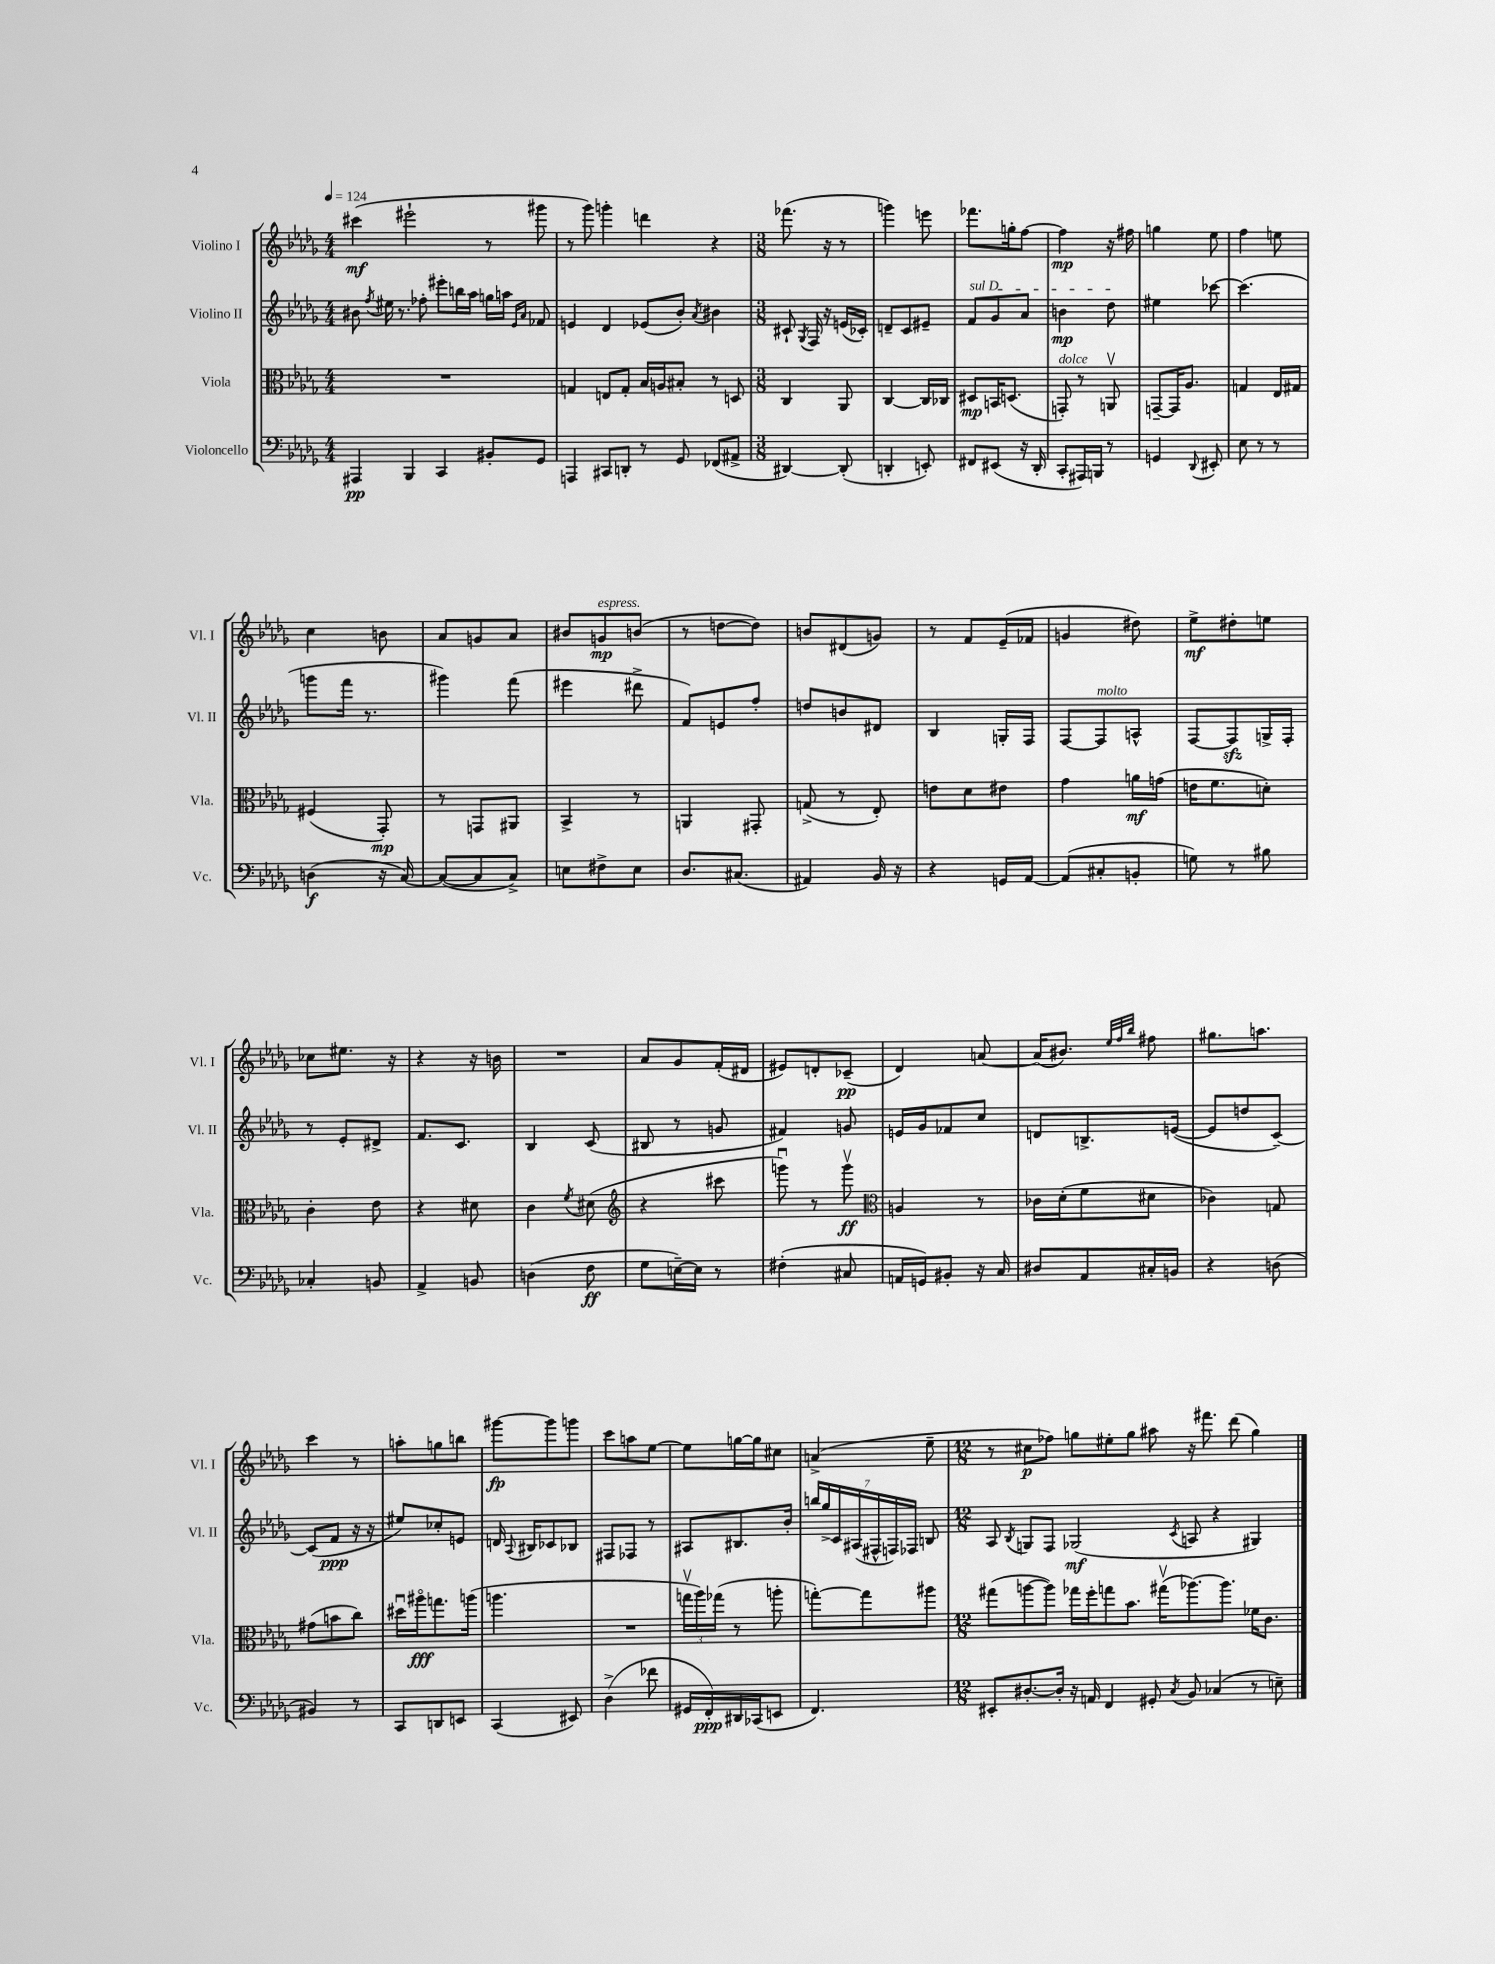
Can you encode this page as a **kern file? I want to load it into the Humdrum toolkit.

**kern	**dynam	**kern	**dynam	**kern	**dynam	**kern	**dynam
*part4	*part4	*part3	*part3	*part2	*part2	*part1	*part1
*staff4	*staff4	*staff3	*staff3	*staff2	*staff2	*staff1	*staff1
*I"Violoncello	*	*I"Viola	*	*I"Violino II	*	*I"Violino I	*
*I'Vc.	*	*I'Vla.	*	*I'Vl. II	*	*I'Vl. I	*
*clefF4	*	*clefC3	*	*clefG2	*	*clefG2	*
*k[b-e-a-d-g-]	*	*k[b-e-a-d-g-]	*	*k[b-e-a-d-g-]	*	*k[b-e-a-d-g-]	*
*M4/4	*	*M4/4	*	*M4/4	*	*M4/4	*
*MM124	*	*MM124	*	*MM124	*	*MM124	*
=1	=1	=1	=1	=1	=1	=1	=1
4AAA#X/	pp	1r	.	8b#X\	.	(4ccc#X\	mf
.	.	.	.	8qff/	.	.	.
.	.	.	.	16ee#X\	.	.	.
.	.	.	.	8.r	.	.	.
4BBB-/	.	.	.	.	.	2eee#X`\	.
.	.	.	.	8ff-X'\	.	.	.
4CC/	.	.	.	8eee#X'\L	.	.	.
.	.	.	.	16bbn\L	.	.	.
.	.	.	.	16aa-\JJ	.	.	.
8BB#X'/L	.	.	.	16ggn\LL	.	8r	.
.	.	.	.	16aan\JJ	.	.	.
.	.	.	.	16qqe-/LL	.	.	.
.	.	.	.	16qqa-/JJ	.	.	.
8GG-/J	.	.	.	8f-X/	.	8ggg#X\	.
=2	=2	=2	=2	=2	=2	=2	=2
4AAAn/	.	4Gn/	.	4en/	.	8r	.
.	.	.	.	.	.	8ggg-\)	.
8CC#X/L	.	8En/L	.	4d-/	.	4gggn'\	.
8DDn'/J	.	8G'/J	.	.	.	.	.
8r	.	16B-/LL	.	(8e-X/L	.	4dddn\	.
.	.	16An/J	.	.	.	.	.
8GG-/	.	8B#X'/J	.	8b-'/J)	.	.	.
.	.	.	.	8qa-/	.	.	.
(8FF-X/L	.	8r	.	4b#X\	.	4r	.
8AA#X^/J	.	8Dn/	.	.	.	.	.
=3	=3	=3	=3	=3	=3	=3	=3
*M3/8	*	*M3/8	*	*M3/8	*	*M3/8	*
[4DD#X/)	.	4C/	.	8c#X`/	.	(8.fff-X\	.
.	.	.	.	8qG-/	.	.	.
.	.	.	.	16F/	.	.	.
.	.	.	.	16r	.	16r	.
(8DD#'/]	.	8AA-/	.	(16en/LL	.	8r	.
.	.	.	.	16c-X'/JJ)	.	.	.
=4	=4	=4	=4	=4	=4	=4	=4
4DDn'/	.	[4C/	.	8dn~/L	.	4gggn\)	.
.	.	.	.	8c/	.	.	.
8EEn'/)	.	16C/LL]	.	8e#X~/J	.	8eeen\	.
.	.	16C-X/JJ	.	.	.	.	.
=5	=5	=5	=5	=5	=5	=5	=5
!	!	!	!	!LO:TX:a:i:t=sul D	!	!	!
8FF#X/L	.	8D#X/L	mp	8f/L	.	8.fff-X\L	.
(8EE#X/J	.	16BBn/K	.	8g-/	.	.	.
.	.	(8.Dn/J	.	.	.	16ggn'\k	.
16r	.	.	.	8a-/J	.	[8ff\J	.
16DD-'/	.	.	.	.	.	.	.
=6	=6	=6	=6	=6	=6	=6	=6
!	!	!LO:TX:a:i:t=dolce	!	!	!	!	!
8CC'/L	.	8GGn'/)	.	4bn\	mp	4ff\]	mp
16AAA#X/L)	.	8r	.	.	.	.	.
16BBBn/JJ	.	.	.	.	.	.	.
8r	.	8AAnv/	.	8dd-\	.	16r	.
.	.	.	.	.	.	16ff#X\	.
=7	=7	=7	=7	=7	=7	=7	=7
4GGn/	.	[8GGn~/L	.	4ee#X\	.	4ggn\	.
.	.	16GG/K]	.	.	.	.	.
.	.	8.A-/J	.	.	.	.	.
8qqDD-/	.	.	.	.	.	.	.
8EE#X'/	.	.	.	[8ccc-X\	.	8ee-\	.
=8	=8	=8	=8	=8	=8	=8	=8
8E-\	.	4Gn/	.	(4.ccc-\]	.	4ff\	.
8r	.	.	.	.	.	.	.
8r	.	16E-/LL	.	.	.	8een\	.
.	.	16G#X/JJ	.	.	.	.	.
!!LO:LB:g=z
=9	=9	=9	=9	=9	=9	=9	=9
(4Dn\	f	(4F#X/	.	8gggn\L	.	4cc\	.
.	.	.	.	16fff\Jk	.	.	.
.	.	.	.	8.r	.	.	.
16r	.	8GG-'/)	mp	.	.	8bn\	.
[16C/)	.	.	.	.	.	.	.
=10	=10	=10	=10	=10	=10	=10	=10
(8C/L_	.	8r	.	4ggg#X\)	.	8a-/L	.
8C/]	.	8GGn/L	.	.	.	8gn/	.
8C^/J)	.	8AA#X/J	.	(8fff\	.	8a-/J	.
=11	=11	=11	=11	=11	=11	=11	=11
8En\L	.	4BB-^/	.	4eee#X\	.	8b#X/L	.
!	!	!	!	!	!	!LO:TX:a:i:t=espress.	!
8F#X^\	.	.	.	.	.	8gn/	mp
8E\J	.	8r	.	8ddd#X^\	.	(8bn/J	.
=12	=12	=12	=12	=12	=12	=12	=12
8.D-/L	.	4AAn/	.	8f/L)	.	8r	.
.	.	.	.	8en/	.	[8ddn\L	.
(8.C#X/J	.	.	.	.	.	.	.
.	.	8GG#X'/	.	8ff'/J	.	8dd\J])	.
=13	=13	=13	=13	=13	=13	=13	=13
4AA#X/)	.	(8Gn^/	.	8ddn/L	.	8bn/L	.
.	.	8r	.	8bn/	.	(8d#X/	.
16BB-/	.	8E-'/)	.	8d#X/J	.	8gn/J)	.
16r	.	.	.	.	.	.	.
=14	=14	=14	=14	=14	=14	=14	=14
4r	.	8en\L	.	4B-/	.	8r	.
.	.	8d-\	.	.	.	8f/L	.
16GGn/LL	.	8e#X\J	.	16Gn'/LL	.	(16e-~/L	.
[16AA-/JJ	.	.	.	16F/JJ	.	16f-X/JJ	.
=15	=15	=15	=15	=15	=15	=15	=15
(8AA-/L]	.	4g-\	.	[8F/L	.	4gn/	.
!	!	!	!	!LO:TX:a:i:t=molto	!	!	!
8C#X'/	.	.	.	8F/]	.	.	.
8BBn'/J	.	16an\LL	mf	8An^^/J	.	8dd#X\)	.
.	.	(16gn\JJ	.	.	.	.	.
=16	=16	=16	=16	=16	=16	=16	=16
8Gn\)	.	16en\KL	.	[8F/L	.	8ee-^\L	mf
.	.	8.f\	.	.	.	.	.
8r	.	.	.	8Fzz/]	.	8dd#X'\	.
8B#X\	.	8dn'\J)	.	16Gn^/L	.	8een\J	.
.	.	.	.	16F'/JJ	.	.	.
!!LO:LB:g=z
=17	=17	=17	=17	=17	=17	=17	=17
4C-X'/	.	4c'\	.	8r	.	8cc-X\L	.
.	.	.	.	8e-'/L	.	8.ee#X\J	.
8BBn/	.	8e-\	.	8d#X^/J	.	.	.
.	.	.	.	.	.	16r	.
=18	=18	=18	=18	=18	=18	=18	=18
4AA-^/	.	4r	.	8.f/L	.	4r	.
.	.	.	.	8.c/J	.	.	.
8BBn/	.	8d#X\	.	.	.	16r	.
.	.	.	.	.	.	16bn\	.
=19	=19	=19	=19	=19	=19	=19	=19
(4Dn\	.	4c\	.	4B-/	.	4.r	.
.	.	8qf/	.	.	.	.	.
8F\	ff	(8d#X\	.	(8c/	.	.	.
=20	=20	=20	=20	=20	=20	=20	=20
*	*	*clefG2	*	*	*	*	*
8G-\L	.	4r	.	8B#X/	.	8a-/L	.
[16En~\L)	.	.	.	8r	.	8g-/	.
16E\JJ]	.	.	.	.	.	.	.
8r	.	8ccc#X\	.	8gn/	.	(16f'/L	.
.	.	.	.	.	.	16d#X/JJ	.
=21	=21	=21	=21	=21	=21	=21	=21
(4F#X'\	.	8gggnu\)	.	4f#X/)	.	8e#X/L)	.
.	.	8r	.	.	.	8dn'/	.
8C#X/	.	8gggv\	ff	8gn/	.	(8c-X~/J	pp
=22	=22	=22	=22	=22	=22	=22	=22
*	*	*clefC3	*	*	*	*	*
16AAn/LL	.	4An/	.	16en/LL	.	4d-/)	.
16GGn/J)	.	.	.	16g-/J	.	.	.
8BB#X'/J	.	.	.	8f-X/	.	.	.
16r	.	8r	.	8cc/J	.	[8an/	.
16C/	.	.	.	.	.	.	.
=23	=23	=23	=23	=23	=23	=23	=23
8D#X/L	.	16c-X\LL	.	8dn/L	.	(16a/KL]	.
.	.	(16d-'\J	.	.	.	8.b#X/J)	.
8AA-/	.	8f\	.	8.Bn^/	.	.	.
.	.	.	.	.	.	32qqee-/LLL	.
.	.	.	.	.	.	32qqff/	.
.	.	.	.	.	.	32qqbb-/JJJ	.
16C#X'/L	.	8d#X\J	.	.	.	8ff#X\	.
16BBn/JJ	.	.	.	([16en/Jk	.	.	.
=24	=24	=24	=24	=24	=24	=24	=24
4r	.	4c-X\)	.	8e/L]	.	8.gg#X\L	.
.	.	.	.	8ddn/	.	.	.
.	.	.	.	.	.	8.aan\J	.
(8Dn\	.	8Gn/	.	[8c~/J)	.	.	.
!!LO:LB:g=z
=25	=25	=25	=25	=25	=25	=25	=25
4BB#X/)	.	(8g#X\L	.	(8c/L]	.	4ccc\	.
.	.	8bn\	.	8f/J	ppp	.	.
8r	.	8cc\J)	.	16r	.	8r	.
.	.	.	.	16r	.	.	.
=26	=26	=26	=26	=26	=26	=26	=26
8CC/L	.	16dd#Xu\LL	.	8ee#X/L)	.	8aan'\L	.
.	.	16aa#X\J	fff	.	.	.	.
8DDn/	.	8.ggn\	.	8cc-X'/	.	8ggn\	.
8EEn/J	.	.	.	8en/J	.	8bbn\J	.
.	.	(16aan\Jk	.	.	.	.	.
=27	=27	=27	=27	=27	=27	=27	=27
(4CC/	.	4.aan\	.	16dn/	.	[8ggg#X\L	fp
.	.	.	.	8qqA-/	.	.	.
.	.	.	.	16B#X/KL	.	.	.
.	.	.	.	8c-X/	.	8ggg#\]	.
8EE#X/)	.	.	.	8B-X/J	.	8gggn\J	.
=28	=28	=28	=28	=28	=28	=28	=28
(4D-^\	.	4.r	.	8F#X/L	.	8ccc\L	.
.	.	.	.	8F-X/J	.	8aan\	.
8f-X\	.	.	.	8r	.	[8ee-\J	.
=29	=29	=29	=29	=29	=29	=29	=29
16GG#X/LL	.	24ggnv\LL	.	8A#X/L	.	8ee-\L]	.
.	.	24aa-\)	.	.	.	.	.
16FF'/)	ppp	.	.	.	.	.	.
.	.	(24gg-X\JJ	.	.	.	.	.
16DD#X/	.	8r	.	8.B#X/	.	[16ggn\L	.
(16CC-X/J	.	.	.	.	.	16gg\J]	.
8EEn/J	.	8aan'\	.	.	.	8cc#X\J	.
.	.	.	.	16b-'/Jk	.	.	.
=30	=30	=30	=30	=30	=30	=30	=30
4.FF/)	.	[8ggn'\L)	.	28bbn/LL	.	(4an^/	.
.	.	.	.	28gg-^/	.	.	.
.	.	.	.	28c/	.	.	.
.	.	.	.	(28A#X/	.	.	.
.	.	8gg\]	.	.	.	.	.
.	.	.	.	28F#X^^/	.	.	.
.	.	.	.	28Fn/)	.	.	.
.	.	.	.	28F-X/JJ	.	.	.
.	.	8aa#X\J	.	8Bn/	.	8ee-~\	.
=31	=31	=31	=31	=31	=31	=31	=31
*M12/8	*	*M12/8	*	*M12/8	*	*M12/8	*
8EE#X'/L	.	(8gg#X\L	.	8A-/	.	8r	.
.	.	.	.	8qB-/	.	.	.
[8.D#X'/	.	[8aan\	.	8Gn/L	.	8cc#X\L	p
.	.	8aa\J])	.	8F/J	.	8ff-X\J)	.
16D#'/Jk]	.	.	.	.	.	.	.
16r	.	16gg-X\LL	.	(2G-X/	mf	8ggn\L	.
16AAn/	.	16ff'\J	.	.	.	.	.
4FF/	.	8ggn\	.	.	.	8ee#X'\	.
.	.	8.b-\J	.	.	.	8gg\J	.
8GG#X'/	.	.	.	.	.	8aa#X\	.
.	.	(16gg#Xv\KL	.	.	.	.	.
8qC/	.	.	.	8qc/	.	.	.
8BB-/	.	[8.aa-X\)	.	8An/	.	16r	.
.	.	.	.	.	.	8.fff#X\	.
(4C-X/	.	.	.	4r	.	.	.
.	.	8.aa-\J]	.	.	.	.	.
.	.	.	.	.	.	(8ddd-\	.
8r	.	16f-X\KL	.	4G#X/)	.	4gg\)	.
.	.	8.c\J	.	.	.	.	.
8En~\)	.	.	.	.	.	.	.
==	==	==	==	==	==	==	==
*-	*-	*-	*-	*-	*-	*-	*-
